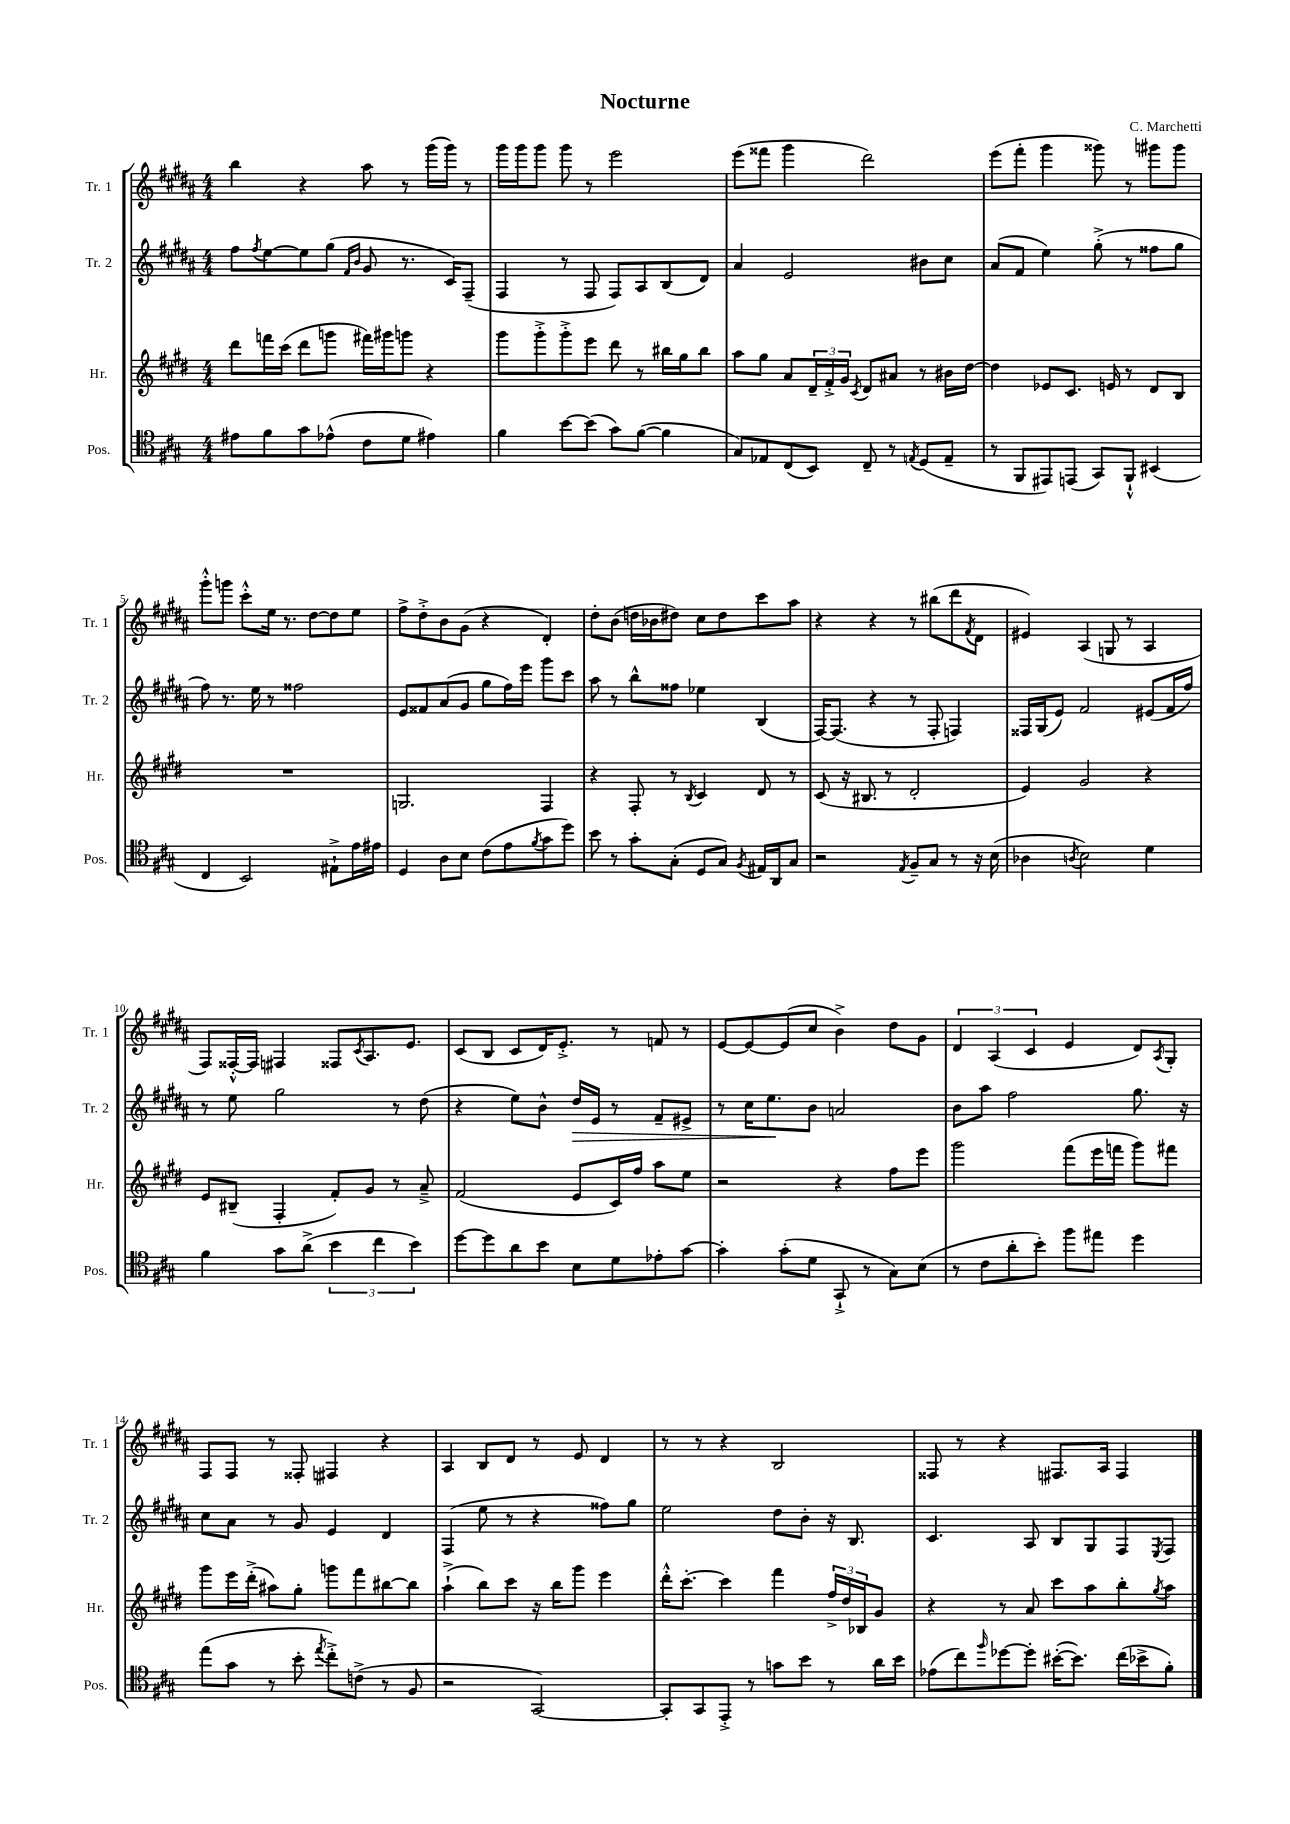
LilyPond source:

\header { title = "Nocturne" composer = "C. Marchetti" }
<<
\new StaffGroup <<
\new Staff = "s0" \with { instrumentName = "Tr. 1" shortInstrumentName = "Tr. 1" } {
    \clef treble \key b \major \numericTimeSignature \time 4/4
    b''4 r4 ais''8 r8 gis'''16( gis'''16) r8 |
    gis'''16 gis'''16 gis'''8 gis'''8 r8 e'''2 |
    e'''8( fisis'''8 gis'''4 dis'''2) |
    e'''8( fis'''8-. gis'''4 gisis'''8) r8 gis'''8 gis'''8 |
    gis'''8-.-^ g'''8 cis'''8-.-^ e''16 r8. dis''8~ dis''8 e''8 |
    fis''8-> dis''8-.-> b'8 gis'8( r4 dis'4-.) |
    dis''8-. b'8( d''16 bes'16 dis''8) cis''8 dis''8 cis'''8 ais''8 |
    r4 r4 r8 bis''8( dis'''8 \acciaccatura { fis'8 } dis'8 |
    eis'4) ais4( g8 r8 ais4 |
    fis8) fisis16~-.-^ fisis16 fis4 fisis8 \acciaccatura { cis'8 } ais8. e'8. |
    cis'8( b8 cis'8 dis'16) e'8.-.-> r8 f'8 r8 |
    e'8~ e'8~ e'8( cis''8 b'4->) dis''8 gis'8 |
    \tuplet 3/2 { dis'4 ais4( cis'4 } e'4 dis'8) \acciaccatura { ais8 } gis8-. |
    fis8 fis8 r8 fisis8-. fis4 r4 |
    ais4 b8 dis'8 r8 e'8 dis'4 |
    r8 r8 r4 b2 |
    fisis8 r8 r4 fis8. ais16 fis4 \bar "|." |
}
\new Staff = "s1" \with { instrumentName = "Tr. 2" shortInstrumentName = "Tr. 2" } {
    \clef treble \key b \major \numericTimeSignature \time 4/4
    fis''8 \acciaccatura { fis''8 } e''8~ e''8 gis''8( \grace { fis'16 b'16 } gis'8 r8. cis'16) fis8--( |
    fis4 r8 fis8 fis8) ais8 b8( dis'8) |
    ais'4 e'2 bis'8 cis''8 |
    ais'8( fis'8 e''4) gis''8-.->( r8 fisis''8 gis''8 |
    fis''8) r8. e''16 r8 fisis''2 |
    e'8 fisis'8 ais'8( gis'8 gis''8 fis''16) e'''16 gis'''8 cis'''8 |
    ais''8 r8 b''8-^ fisis''8 ees''4 b4( |
    fis16~) fis8.( r4 r8 fis8-. f4) |
    fisis16 gis16( e'8) fis'2 eis'8( fis'16 fis''16) |
    r8 e''8 gis''2 r8 dis''8( |
    r4 e''8) b'8-^ dis''16\> e'16 r8 fis'8-- eis'8-> |
    r8 cis''16 e''8.\! b'8 a'2 |
    b'8 ais''8 fis''2 gis''8. r16 |
    cis''8 ais'8 r8 gis'8 e'4 dis'4 |
    fis4( e''8 r8 r4 fisis''8) gis''8 |
    e''2 dis''8 b'8-. r16 b8. |
    cis'4. ais8 b8 gis8 fis8 \acciaccatura { e8 } fis8 \bar "|." |
}
\new Staff = "s2" \with { instrumentName = "Hr." shortInstrumentName = "Hr." } {
    \clef treble \key e \major \numericTimeSignature \time 4/4
    dis'''8 f'''16 cis'''16( dis'''8 g'''8 fis'''16) gis'''16 g'''8 r4 |
    gis'''8 gis'''8-.-> gis'''8-.-> e'''8 dis'''8 r8 bis''16 gis''16 bis''8 |
    a''8 gis''8 a'8 \tuplet 3/2 { dis'16-- fis'16-.-> gis'16 } \acciaccatura { cis'8 } dis'8 ais'8 r8 bis'16 dis''16~ |
    dis''4 ees'8 cis'8. e'16 r8 dis'8 b8 |
    R1 |
    g2. fis4 |
    r4 fis8-. r8 \acciaccatura { b8 } cis'4 dis'8 r8 |
    cis'8( r16 bis8. r8 dis'2-. |
    e'4) gis'2 r4 |
    e'8 bis8--( fis4-. fis'8-.) gis'8 r8 a'8---> |
    fis'2( e'8 cis'16) fis''16 a''8 e''8 |
    r2 r4 fis''8 e'''8 |
    gis'''2 fis'''8( e'''16 f'''16 gis'''8) fis'''8 |
    gis'''8 e'''16 dis'''16-.->( ais''8) gis''8-. g'''8 fis'''8 bis''8~ bis''8 |
    a''4-!->( b''8) cis'''8 r16 b''16 gis'''8 e'''4 |
    dis'''16-.-^ cis'''8.~-. cis'''4 fis'''4 \tuplet 3/2 { fis''16-> dis''16 bes16 } gis'8 |
    r4 r8 a'8 cis'''8 a''8 b''8-. \acciaccatura { gis''8 } a''8 \bar "|." |
}
\new Staff = "s3" \with { instrumentName = "Pos." shortInstrumentName = "Pos." } {
    \clef tenor \key a \major \numericTimeSignature \time 4/4
    eis'8 fis'8 gis'8 ees'8-^( cis'8 d'8 eis'4) |
    fis'4 b'8~ b'8( gis'8) fis'8~( fis'4 |
    gis8) ees8 cis8( b,8) cis8-- r8 \acciaccatura { e8 } d8( e8-- |
    r8 fis,8 eis,8) e,8( gis,8) fis,8-!-^ bis,4( |
    cis4 b,2) eis8-!-> e'16 eis'16 |
    d4 a8 b8 cis'8( e'8 \acciaccatura { fis'8 } gis'8 d''8) |
    b'8 r8 gis'8-. gis8-.( d8 gis8) \acciaccatura { fis8 } eis16 a,16 gis8 |
    r2 \acciaccatura { e8 } fis8-- gis8 r8 r16 b16( |
    aes4 \acciaccatura { a8 } b2) d'4 |
    fis'4 gis'8 a'8->( \tuplet 3/2 { b'4 cis''4 b'4) } |
    d''8~ d''8 a'8 b'8 b8 d'8 ees'8-. gis'8~ |
    gis'4-. gis'8-.( d'8 gis,8-!-> r8 gis8) b8( |
    r8 cis'8 a'8-. b'8-.) fis''8 eis''8 d''4 |
    e''8( gis'8 r8 b'8-. \acciaccatura { e''8 } cis''8-.->) c'8->( r8 fis8 |
    r2 gis,2~) |
    gis,8-. gis,8 e,8-.-> r8 g'8 b'8 r8 a'16 b'16 |
    ees'8( cis''8) \grace { fis''16 } des''8~ des''8-. bis'16~-.( bis'8.) cis''16( bes'16-> fis'8-.) \bar "|." |
}
>>
>>
